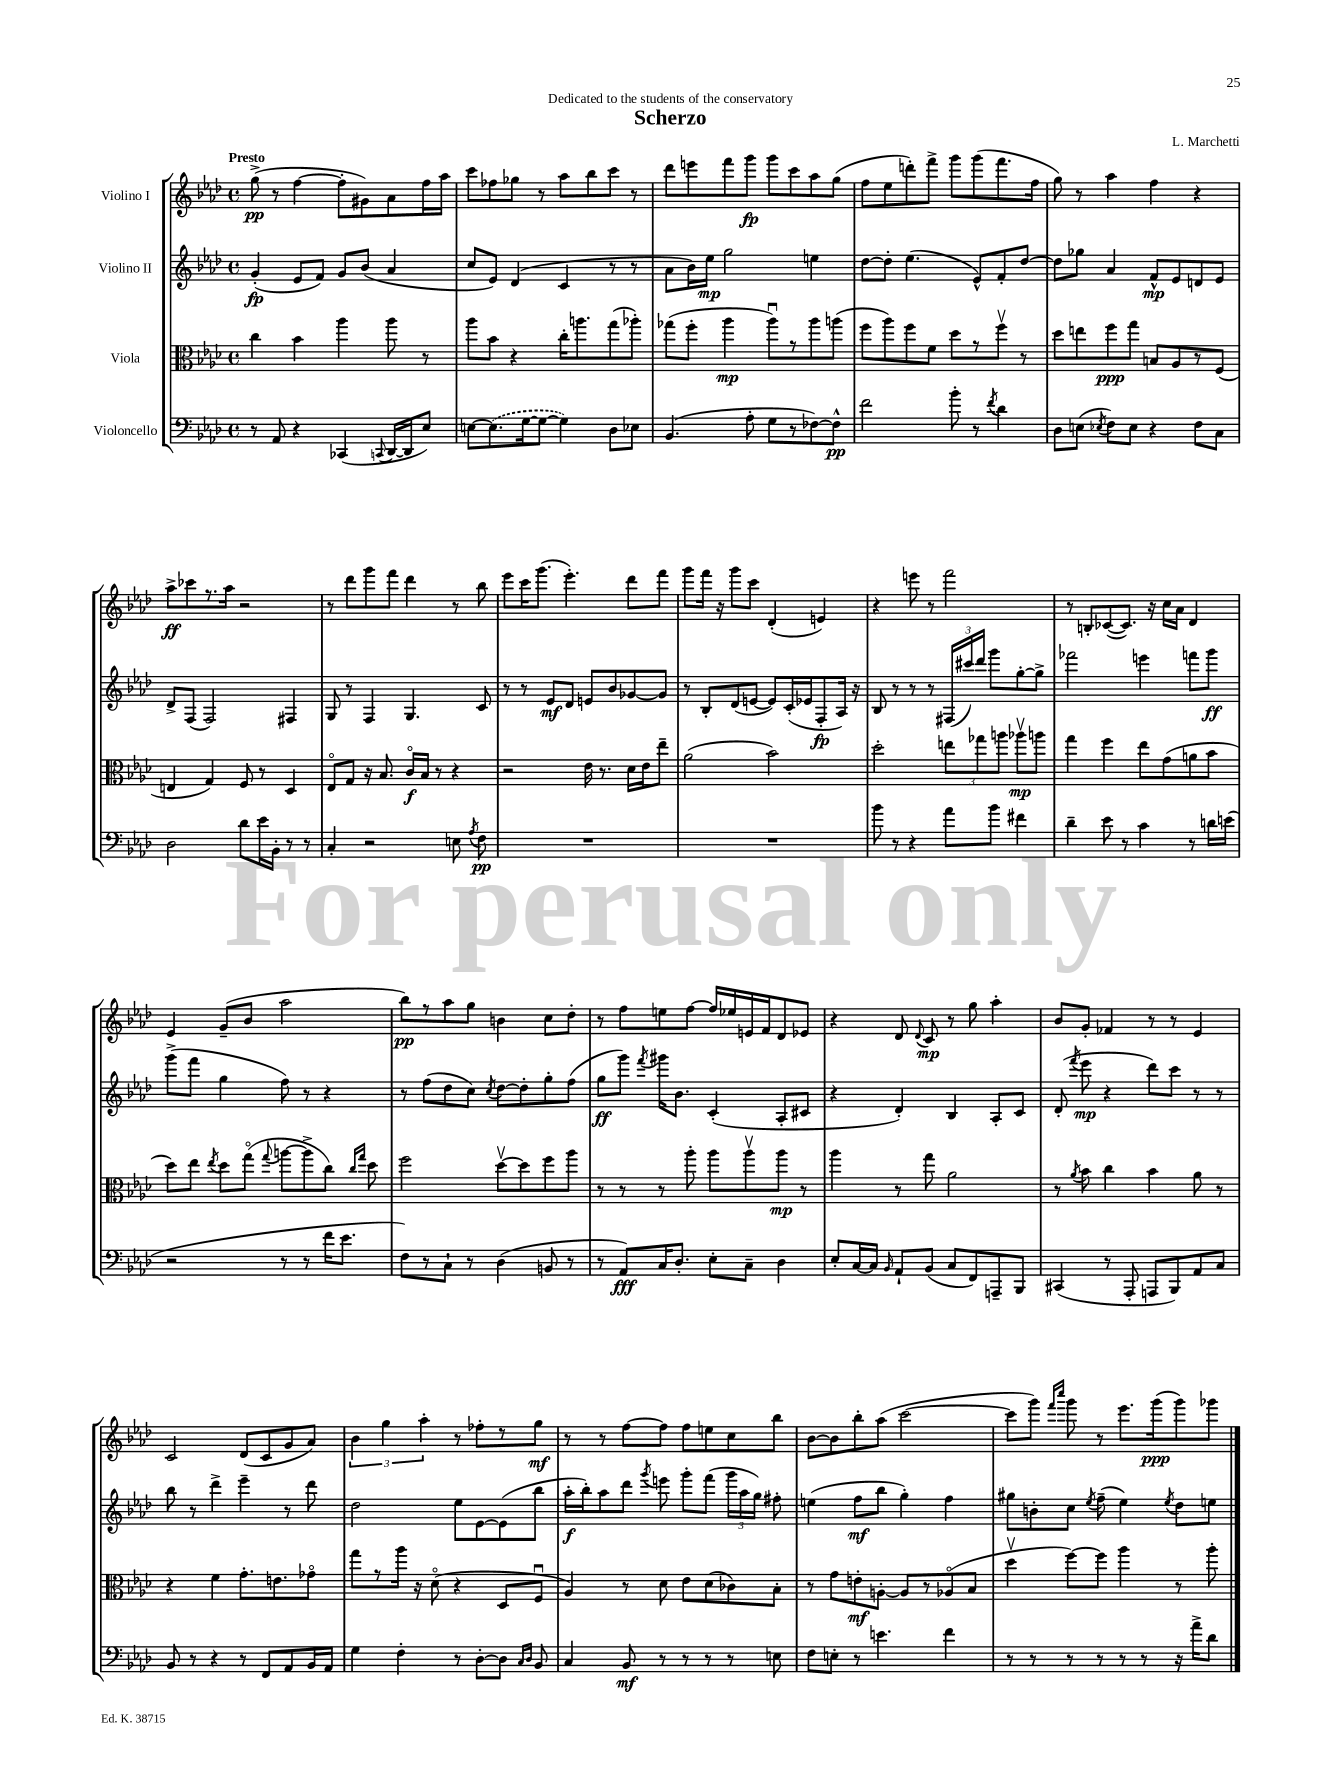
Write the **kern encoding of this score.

**kern	**dynam	**kern	**dynam	**kern	**dynam	**kern	**dynam
*part4	*part4	*part3	*part3	*part2	*part2	*part1	*part1
*staff4	*staff4	*staff3	*staff3	*staff2	*staff2	*staff1	*staff1
*I"Violoncello	*	*I"Viola	*	*I"Violino II	*	*I"Violino I	*
*clefF4	*	*clefC3	*	*clefG2	*	*clefG2	*
*k[b-e-a-d-]	*	*k[b-e-a-d-]	*	*k[b-e-a-d-]	*	*k[b-e-a-d-]	*
*M4/4	*	*M4/4	*	*M4/4	*	*M4/4	*
*met(c)	*	*met(c)	*	*met(c)	*	*met(c)	*
=1	=1	=1	=1	=1	=1	=1	=1
!	!	!	!	!	!	!LO:TX:a:B:t=Presto	!
8r	.	4cc\	.	(4g'/	fp	(8gg^\	pp
8AA-/	.	.	.	.	.	8r	.
4r	.	4b-\	.	8e-/L	.	[4ff\	.
.	.	.	.	8f/J)	.	.	.
(4CC-X/	.	4aa-\	.	8g/L	.	8ff'\L]	.
.	.	.	.	(8b-/J	.	8g#X\)	.
8qqCCn/	.	.	.	.	.	.	.
[16DD-/LL	.	8aa-\	.	4a-/	.	8a-\	.
16DD-/J]	.	.	.	.	.	.	.
8E-/J)	.	8r	.	.	.	16ff\L	.
.	.	.	.	.	.	16aa-\JJ	.
=2	=2	=2	=2	=2	=2	=2	=2
[8En\L	.	8aa-\L	.	8cc/L	.	8ccc\L	.
(8.E\]	.	8b-\J	.	8e-/J)	.	8ff-X\	.
.	.	4r	.	(4d-/	.	8gg-X\J	.
[16G\k	.	.	.	.	.	.	.
8G\J_	.	.	.	.	.	8r	.
4G\])	.	16cc'\KL	.	4c/	.	8aa-\L	.
.	.	8.aan\	.	.	.	.	.
.	.	.	.	.	.	8bb-\	.
8D-\L	.	(8gg\	.	8r	.	8ccc\J	.
8E-X\J	.	8aa-X'\J)	.	8r	.	8r	.
=3	=3	=3	=3	=3	=3	=3	=3
(4.BB-/	.	(8gg-X\L	.	8a-\L	.	8ddd-\L	.
.	.	8ff'\J	.	16b-\L)	.	8eeen\	.
.	.	.	.	16ee-\JJ	mp	.	.
.	.	4aa-\	mp	2gg\	.	8fff\	.
8A-'\	.	.	.	.	.	8ggg\J	fp
8G\L	.	8aa-u\L)	.	.	.	8ggg\L	.
8r	.	8r	.	.	.	8ccc\	.
[8F-X\)	.	8aa-\	.	4een\	.	8aa-\	.
8F-^^\J]	pp	(8aan\J	.	.	.	(8gg\J	.
=4	=4	=4	=4	=4	=4	=4	=4
2f\	.	8ff\L	.	[8dd-\L	.	8ff\L	.
.	.	8aa-\)	.	8dd-'\J]	.	8ee-\	.
.	.	8ff\	.	(4.ee-\	.	8dddn'\)	.
.	.	8f\J	.	.	.	8fff^\J	.
8b-'\	.	8dd-\L	.	.	.	8ggg\L	.
8r	.	8r	.	8e-^^/L)	.	(8ggg\	.
8qf/	.	.	.	.	.	.	.
4d-\	.	8ffv\J	.	8f'/	.	8.fff\	.
.	.	8r	.	[8dd-/J	.	.	.
.	.	.	.	.	.	16ff\Jk	.
=5	=5	=5	=5	=5	=5	=5	=5
8D-\L	.	8dd-\L	.	8dd-\L]	.	8gg\)	.
(8En\J	.	8een\	.	8gg-X\J	.	8r	.
8qE-X/	.	.	.	.	.	.	.
8F\L)	.	8ff\	ppp	4a-/	.	4aa-\	.
8E-\J	.	8gg\J	.	.	.	.	.
4r	.	8Bn/L	.	8f^^/L	mp	4ff\	.
.	.	8A-/	.	8e-/	.	.	.
8F\L	.	8r	.	8dn/	.	4r	.
8C\J	.	(8F/J	.	8e-/J	.	.	.
!!LO:LB:g=z
=6	=6	=6	=6	=6	=6	=6	=6
2D-\	.	4En/	.	8d-^/L	.	8aa-^\L	ff
.	.	.	.	(8F/J	.	8ccc-X\	.
.	.	4G/)	.	2F/)	.	8.r	.
.	.	.	.	.	.	16aa-\Jk	.
8d-\L	.	8F/	.	.	.	2r	.
16e-\L	.	8r	.	.	.	.	.
16BB-'\JJ	.	.	.	.	.	.	.
8r	.	4D-/	.	4F#X/	.	.	.
8r	.	.	.	.	.	.	.
=7	=7	=7	=7	=7	=7	=7	=7
4C'/	.	8E-/L	.	8G/	.	8r	.
.	.	8G/J	.	8r	.	8ddd-\L	.
2r	.	16r	.	4F/	.	8ggg\	.
.	.	8.B-/	.	.	.	.	.
.	.	.	.	.	.	8fff\J	.
.	.	16c/LL	f	4.G/	.	4ddd-\	.
.	.	16B-/JJ	.	.	.	.	.
.	.	8r	.	.	.	.	.
8En\	.	4r	.	.	.	8r	.
8qA-/	.	.	.	.	.	.	.
8F\	pp	.	.	8c/	.	8bb-\	.
=8	=8	=8	=8	=8	=8	=8	=8
1r	.	2r	.	8r	.	8eee-\L	.
.	.	.	.	8r	.	16ccc\K	.
.	.	.	.	.	.	(8.ggg\J	.
.	.	.	.	8e-/L	mf	.	.
.	.	.	.	8d-/J	.	4.eee-'\)	.
.	.	16e-\	.	8en/L	.	.	.
.	.	8.r	.	.	.	.	.
.	.	.	.	8b-/	.	.	.
.	.	16d-\LL	.	[8g-X/	.	8ddd-\L	.
.	.	16e-\J	.	.	.	.	.
.	.	8ee-~\J	.	8g-/J]	.	8fff\J	.
=9	=9	=9	=9	=9	=9	=9	=9
1r	.	(2a-\	.	8r	.	8ggg\L	.
.	.	.	.	8B-'/L	.	16fff\Jk	.
.	.	.	.	.	.	16r	.
.	.	.	.	(8d-/	.	8ggg\L	.
.	.	.	.	[8en/J	.	8ccc\J	.
.	.	2b-\)	.	8e/L])	.	(4d-'/	.
.	.	.	.	(16c'/L	.	.	.
.	.	.	.	16e-X/J	.	.	.
.	.	.	.	8F'/	fp	4en/)	.
.	.	.	.	16A-/Jk)	.	.	.
.	.	.	.	16r	.	.	.
=10	=10	=10	=10	=10	=10	=10	=10
8b-\	.	2dd-'\	.	8B-/	.	4r	.
8r	.	.	.	8r	.	.	.
4r	.	.	.	8r	.	8eeen\	.
.	.	.	.	8r	.	8r	.
8a-\L	.	12een\L	.	(24F#X/LL	.	2fff\	.
.	.	.	.	24ccc#X/)	.	.	.
.	.	12gg-X\	.	24ddd-/JJ	.	.	.
8b-\J	.	.	.	8ggg\L	.	.	.
.	.	12aan\J	.	.	.	.	.
4f#X\	.	8aa-Xv\L	mp	[8gg'\	.	.	.
.	.	8aan\J	.	8gg^\J]	.	.	.
=11	=11	=11	=11	=11	=11	=11	=11
4d-~\	.	4gg\	.	2fff-X\	.	8r	.
.	.	.	.	.	.	8Bn'/L	.
8e-\	.	4ff\	.	.	.	([8c-X/	.
8r	.	.	.	.	.	8.c-/J])	.
4c\	.	8ee-\L	.	4eeen\	.	.	.
.	.	.	.	.	.	16r	.
.	.	(8g\	.	.	.	16cc\LL	.
.	.	.	.	.	.	16a-\JJ	.
8r	.	8an\	.	8fffn\L	.	4d-/	.
16dn\LL	.	8b-\J	.	8ggg\J	ff	.	.
(16en\JJ	.	.	.	.	.	.	.
!!LO:LB:g=z
=12	=12	=12	=12	=12	=12	=12	=12
2r	.	8dd-\L)	.	(8ggg^\L	.	4e-/	.
.	.	8ee-\J	.	8fff\J	.	.	.
.	.	8qee-/	.	.	.	.	.
.	.	8dd-\L	.	4gg\	.	(8g~/L	.
.	.	(8gg\J	.	.	.	8b-/J	.
.	.	8qqgg/	.	.	.	.	.
8r	.	[8aan\L	.	8ff\)	.	2aa-\	.
8r	.	8aa^\]	.	8r	.	.	.
16f\KL	.	8cc\J)	.	4r	.	.	.
8.e-\J	.	.	.	.	.	.	.
.	.	16qqcc/LL	.	.	.	.	.
.	.	16qqgg/JJ	.	.	.	.	.
.	.	8dd-\	.	.	.	.	.
=13	=13	=13	=13	=13	=13	=13	=13
8F\L)	.	2ff\	.	8r	.	8bb-\L)	pp
8r	.	.	.	(8ff\L	.	8r	.
8C`\J	.	.	.	8dd-\	.	8aa-\	.
8r	.	.	.	8cc\J)	.	8gg\J	.
.	.	.	.	8qcc/	.	.	.
(4D-\	.	[8dd-v\L	.	[8dd-\L	.	4bn\	.
.	.	8dd-\]	.	8dd-'\]	.	.	.
8BBn/	.	8ff\	.	8gg'\	.	8cc\L	.
8r	.	8aa-\J	.	(8ff\J	.	8dd-'\J	.
=14	=14	=14	=14	=14	=14	=14	=14
8r	.	8r	.	8gg\L	ff	8r	.
8AA-/L)	fff	8r	.	8ggg\J)	.	8ff\L	.
.	.	.	.	8qfff/	.	.	.
16C/K	.	8r	.	16ggg#X\KL	.	8een\	.
8.D-'/J	.	.	.	8.b-\J	.	.	.
.	.	8aa-'\	.	.	.	[8ff\J	.
8E-'\L	.	8aa-\L	.	(4c'/	.	16ff/LL]	.
.	.	.	.	.	.	16ee-X/	.
8C~\J	.	8aa-v\	.	.	.	16en/	.
.	.	.	.	.	.	16f/J	.
4D-\	.	8aa-\J	mp	8A-'/L	.	8d-/	.
.	.	8r	.	8c#X/J	.	8e-X/J	.
=15	=15	=15	=15	=15	=15	=15	=15
8E-'/L	.	4aa-\	.	4r	.	4r	.
[16C/L	.	.	.	.	.	.	.
16C/JJ]	.	.	.	.	.	.	.
16qqBB-/	.	.	.	.	.	.	.
8AA-`/L	.	8r	.	4d-'/)	.	8d-/	.
.	.	.	.	.	.	8qqd-/	.
(8BB-/J	.	8gg\	.	.	.	8c/	mp
8C/L	.	2a-\	.	4B-/	.	8r	.
8FF/)	.	.	.	.	.	8gg\	.
8AAAn~/	.	.	.	8A-'/L	.	4aa-'\	.
8BBB-/J	.	.	.	8c/J	.	.	.
=16	=16	=16	=16	=16	=16	=16	=16
(4CC#X/	.	8r	.	(8d-'/	.	8b-/L	.
.	.	8qa-/	.	8qfff/	.	.	.
.	.	8b-\	.	8eee-\	mp	8g'/J	.
8r	.	4cc\	.	4r	.	4f-X/	.
8AAA-'/	.	.	.	.	.	.	.
8AAAn/L	.	4b-\	.	8ddd-\L)	.	8r	.
8BBB-/)	.	.	.	8ccc\J	.	8r	.
8AA-/	.	8a-\	.	8r	.	4e-/	.
8C/J	.	8r	.	8r	.	.	.
!!LO:LB:g=z
=17	=17	=17	=17	=17	=17	=17	=17
8BB-/	.	4r	.	8bb-\	.	2c/	.
8r	.	.	.	8r	.	.	.
4r	.	4f\	.	4ddd-^\	.	.	.
8r	.	8.g'\L	.	4eee-~\	.	(8d-/L	.
8FF/L	.	.	.	.	.	8c/	.
.	.	8.en\	.	.	.	.	.
8AA-/	.	.	.	8r	.	8g/	.
16BB-/L	.	8g-X\J	.	8ddd-\	.	8a-/J)	.
16AA-/JJ	.	.	.	.	.	.	.
=18	=18	=18	=18	=18	=18	=18	=18
4G\	.	8gg\L	.	2dd-\	.	6b-\	.
.	.	8r	.	.	.	.	.
.	.	.	.	.	.	6gg\	.
4F'\	.	16aa-\Jk	.	.	.	.	.
.	.	16r	.	.	.	.	.
.	.	.	.	.	.	6aa-'\	.
.	.	(8d-\	.	.	.	.	.
8r	.	4r	.	8ee-\L	.	8r	.
[8D-'\L	.	.	.	[8e-\	.	8ff-X'\L	.
8D-\J]	.	8D-/L	.	(8e-\]	.	8r	.
16qqC/LL	.	.	.	.	.	.	.
16qqD-/JJ	.	.	.	.	.	.	.
8BB-/	.	8Fu/J	.	8bb-\J	.	8gg\J	mf
=19	=19	=19	=19	=19	=19	=19	=19
4C/	.	4A-/)	.	16aa-'\LL	f	8r	.
.	.	.	.	16bb-'\J)	.	.	.
.	.	.	.	8aa-\	.	8r	.
8BB-/	mf	8r	.	8ddd-\J	.	[8ff\L	.
.	.	.	.	8qggg/	.	.	.
8r	.	8d-\	.	8eeen\	.	8ff\J]	.
8r	.	8e-\L	.	8ggg'\L	.	8ff\L	.
8r	.	(8d-\	.	(8fff\J	.	8een\	.
8r	.	8c-X\)	.	24ggg\LL	.	8cc\	.
.	.	.	.	24aa-\	.	.	.
.	.	.	.	24gg\JJ)	.	.	.
8En\	.	8B-'\J	.	8ff#X'\	.	8bb-\J	.
=20	=20	=20	=20	=20	=20	=20	=20
8F\L	.	8r	.	(4een\	.	[8b-\L	.
8En'\J	.	8g\L	.	.	.	8b-\]	.
8r	.	8en'\	mf	8ff\L	mf	8bb-'\	.
4.en\	.	[8An'\J	.	8bb-\J	.	(8aa-\J	.
.	.	8A/L]	.	4gg'\)	.	[2ccc\	.
.	.	8r	.	.	.	.	.
4f\	.	(8A-X/	.	4ff\	.	.	.
.	.	8B-/J	.	.	.	.	.
=21	=21	=21	=21	=21	=21	=21	=21
8r	.	4dd-v\	.	8gg#X\L	.	8ccc\L]	.
8r	.	.	.	8bn'\	.	8ggg\J)	.
.	.	.	.	.	.	16qqfff/LL	.
.	.	.	.	.	.	16qqcccc/JJ	.
8r	.	[8ff\L)	.	8cc\J	.	8ggg\	.
.	.	.	.	8qee-/	.	.	.
8r	.	8ff\J]	.	(8ff~\	.	8r	.
8r	.	4aa-\	.	4ee-\)	.	8.eee-\L	.
8r	.	.	.	.	.	.	.
.	.	.	.	.	.	(16ggg\k	ppp
.	.	.	.	8qee-/	.	.	.
16r	.	8r	.	8dd-\L	.	8ggg\)	.
16a-^\KL	.	.	.	.	.	.	.
8d-\J	.	8aa-'\	.	8een\J	.	8ggg-X\J	.
==	==	==	==	==	==	==	==
*-	*-	*-	*-	*-	*-	*-	*-
